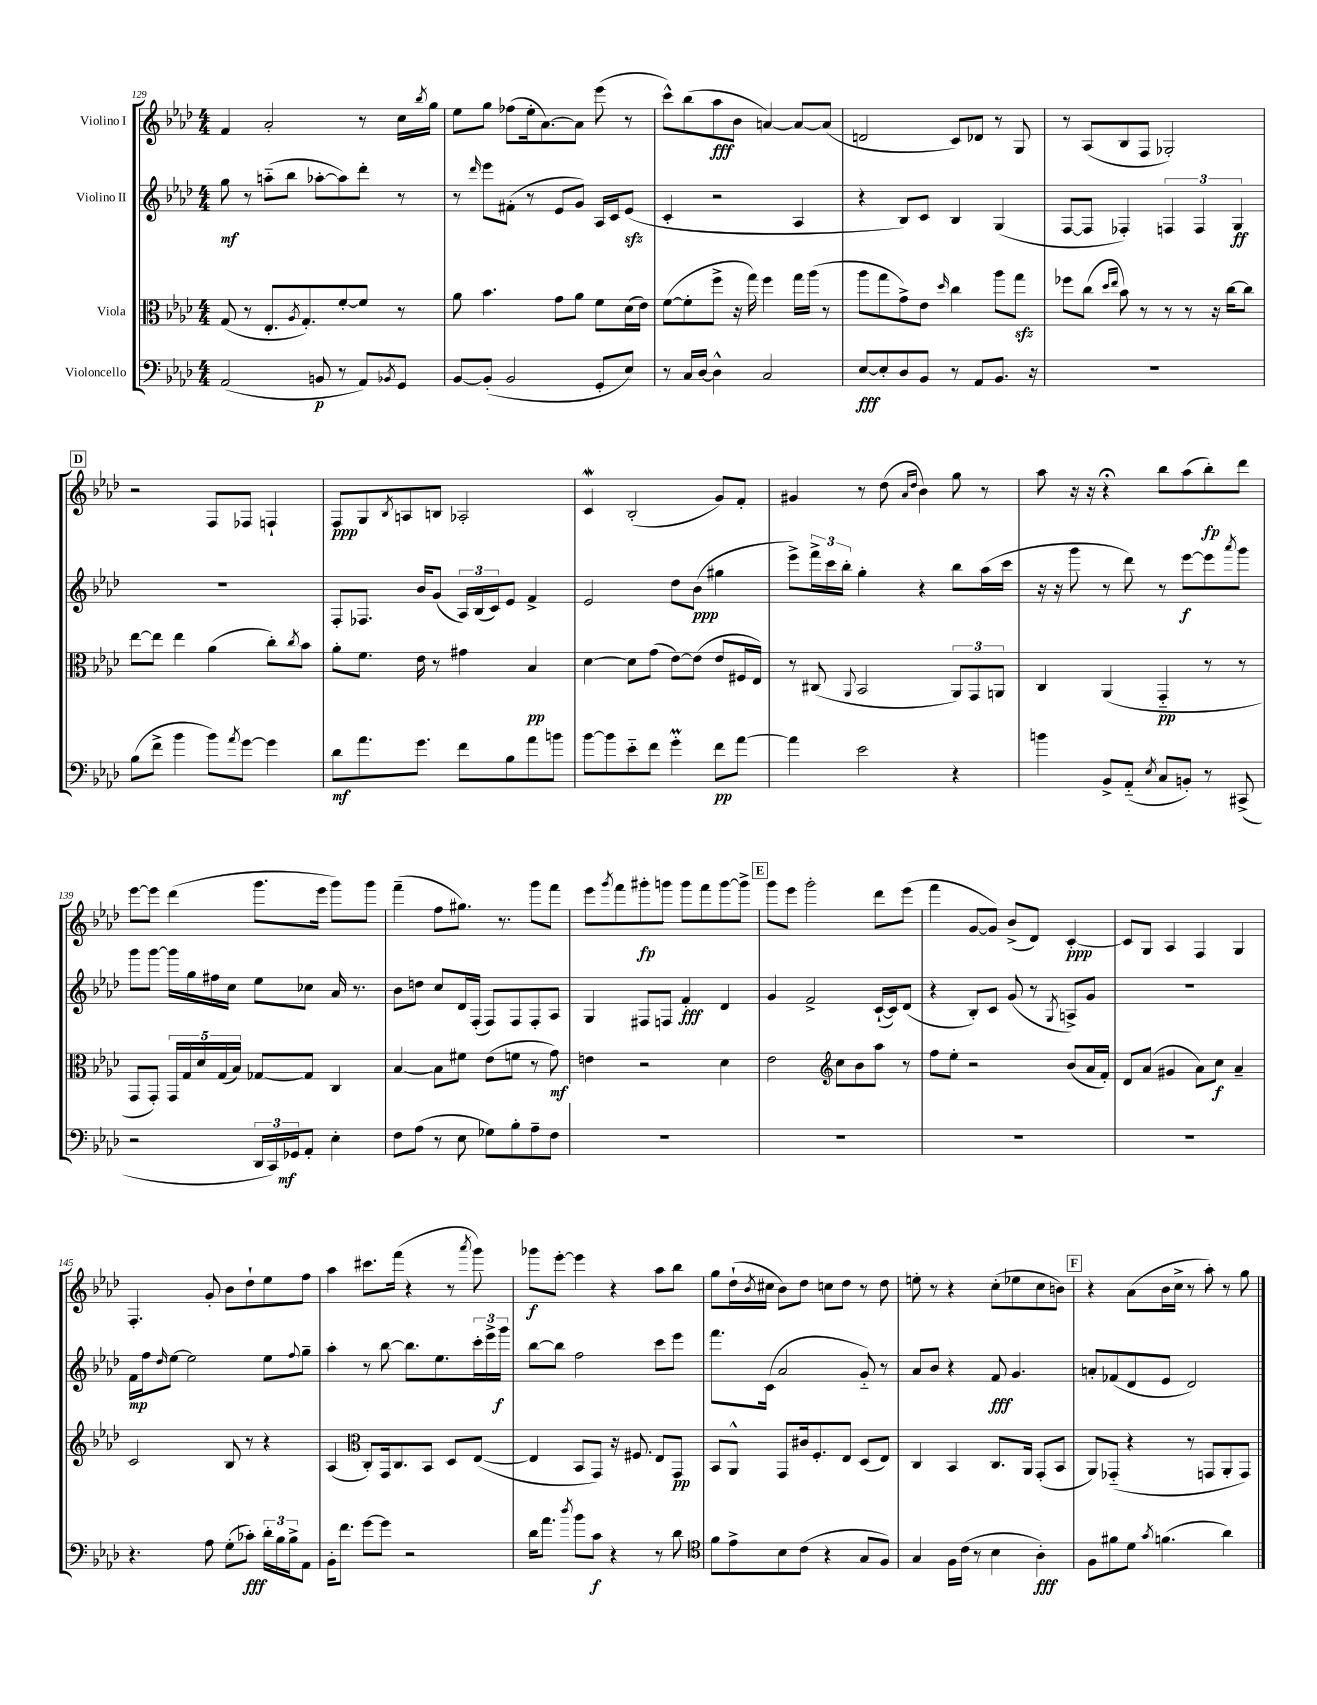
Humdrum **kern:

**kern	**dynam	**kern	**dynam	**kern	**dynam	**kern	**dynam
*part4	*part4	*part3	*part3	*part2	*part2	*part1	*part1
*staff4	*staff4	*staff3	*staff3	*staff2	*staff2	*staff1	*staff1
*I"Violoncello	*	*I"Viola	*	*I"Violino II	*	*I"Violino I	*
*clefF4	*	*clefC3	*	*clefG2	*	*clefG2	*
*k[b-e-a-d-]	*	*k[b-e-a-d-]	*	*k[b-e-a-d-]	*	*k[b-e-a-d-]	*
*M4/4	*	*M4/4	*	*M4/4	*	*M4/4	*
=129	=129	=129	=129	=129	=129	=129	=129
(2AA-/	.	(8G/	.	8gg\	mf	4f/	.
.	.	8r	.	8r	.	.	.
.	.	8.E-'/L	.	(8aan\L	.	2a-'/	.
.	.	.	.	8bb-\J	.	.	.
.	.	8qA-/	.	.	.	.	.
.	.	8.G'/)	.	.	.	.	.
8BBn/	p	.	.	[8aa-X'\L	.	.	.
8r	.	[8f'/	.	8aa-\])	.	.	.
8AA-/L)	.	8f/J]	.	8ddd-'\J	.	8r	.
8qBB-X/	.	.	.	.	.	.	.
8GG/J	.	8r	.	8r	.	16cc\LL	.
.	.	.	.	.	.	8qbb-/	.
.	.	.	.	.	.	16gg\JJ	.
=130	=130	=130	=130	=130	=130	=130	=130
[8BB-/L	.	8a-\	.	8r	.	8ee-\L	.
.	.	.	.	16qqddd-/	.	.	.
(8BB-'/J]	.	4.b-\	.	8eee-\L	.	8gg\J	.
2BB-/	.	.	.	(8f#X'\J	.	(8ff-X\L	.
.	.	.	.	8r	.	16ee-'\k	.
.	.	.	.	.	.	[8.a-\)	.
.	.	8g\L	.	8e-/L	.	.	.
.	.	8a-\J	.	8g/J)	.	8a-\J]	.
8GG'/L	.	8f\L	.	16A-/LL	.	(8eee-\	.
.	.	.	.	16c/J	.	.	.
8E-/J)	.	(16d-\L	.	(8e-zz/J	.	8r	.
.	.	16e-\JJ)	.	.	.	.	.
=131	=131	=131	=131	=131	=131	=131	=131
8r	.	([8f\L	.	4c'/	.	8ccc^^\L)	.
16C/LL	.	8f'\]	.	.	.	(8bb-\	.
[16D-/JJ	.	.	.	.	.	.	.
4D-^^\]	.	8ff^\J	.	2r	.	8aa-\	fff
.	.	16r	.	.	.	8b-\J	.
.	.	16gg\)	.	.	.	.	.
2C/	.	4ff\	.	.	.	[4an/)	.
.	.	16gg\LL	.	4A-/	.	8a/L_	.
.	.	(16aa-\JJ	.	.	.	.	.
.	.	8r	.	.	.	(8a/J]	.
=132	=132	=132	=132	=132	=132	=132	=132
[8E-/L	fff	8aa-\L	.	4r	.	2dn/	.
8E-'/]	.	8gg\	.	.	.	.	.
8D-/	.	8g^\)	.	8B-/L)	.	.	.
8BB-/J	.	8e-\J	.	8c/J	.	.	.
.	.	16qqdd-/	.	.	.	.	.
8r	.	4cc\	.	4B-/	.	8c/L)	.
8AA-/L	.	.	.	.	.	8d-X/J	.
8.BB-/J	.	8aa-\L	.	(4G/	.	8r	.
.	.	8ggzz\J	.	.	.	8G/	.
16r	.	.	.	.	.	.	.
=133	=133	=133	=133	=133	=133	=133	=133
1r	.	8ff-X\L	.	[8F/L	.	8r	.
.	.	(8cc\J	.	8F/J]	.	(8A-/L	.
.	.	16qqdd-/LL	.	.	.	.	.
.	.	16qqee-/JJ	.	.	.	.	.
.	.	8b-\)	.	4F-X'/)	.	8B-/	.
.	.	8r	.	.	.	8F/J	.
.	.	8r	.	6Fn/	.	2G-X'/)	.
.	.	8r	.	.	.	.	.
.	.	.	.	6F/	.	.	.
.	.	16r	.	.	.	.	.
.	.	[16cc\KL	.	.	.	.	.
.	.	.	.	6G/	ff	.	.
.	.	8cc\J]	.	.	.	.	.
!!LO:LB:g=z
!!LO:REH:place=s1:t=D
=134	=134	=134	=134	=134	=134	=134	=134
(8B-\L	.	[8ee-\L	.	1r	.	2r	.
8f^\J	.	8ee-\J]	.	.	.	.	.
4b-\	.	4ee-\	.	.	.	.	.
8b-\L)	.	(4a-\	.	.	.	8F/L	.
8qa-/	.	.	.	.	.	.	.
[8g\J	.	.	.	.	.	8F-X/J	.
4g\]	.	8cc'\L)	.	.	.	4Fn`/	.
.	.	8qcc/	.	.	.	.	.
.	.	8b-\J	.	.	.	.	.
=135	=135	=135	=135	=135	=135	=135	=135
8d-\L	mf	8a-'\L	.	8F'/L	.	8F/L	ppp
8.a-\	.	8.f\J	.	8.F-X/J	.	8G/	.
.	.	.	.	.	.	8qB-/	.
.	.	.	.	.	.	8An/	.
8.g\J	.	16e-\	.	16b-/KL	.	.	.
.	.	8r	.	(8g/J	.	8Bn/J	.
8f\L	.	4g#X\	.	24A-/LL)	.	2A-X'/	.
.	.	.	.	(24B-/	.	.	.
.	.	.	.	24c/J)	.	.	.
8B-\	.	.	.	8e-/J	.	.	.
8a-\	.	4B-/	pp	4f^/	.	.	.
8bn\J	.	.	.	.	.	.	.
=136	=136	=136	=136	=136	=136	=136	=136
[8b-\L	.	[4d-\	.	2e-/	.	4cW/	.
8b-\]	.	.	.	.	.	.	.
8e-\	.	8d-\L]	.	.	.	(2B-'/	.
8f\J	.	(8g\J	.	.	.	.	.
4gm'\	.	[8e-\L)	.	8dd-\L	.	.	.
.	.	(8e-\J]	.	(8b-\J	ppp	.	.
8f\L	pp	8e-/L	.	4gg#X\	.	8g/L)	.
[8a-\J	.	16F#X/L	.	.	.	8f'/J	.
.	.	16E-/JJ)	.	.	.	.	.
=137	=137	=137	=137	=137	=137	=137	=137
4a-\]	.	8r	.	8eee-^\L)	.	4g#X/	.
.	.	(8C#X/	.	24fff^\L	.	.	.
.	.	.	.	24ccc\	.	.	.
.	.	.	.	24bb-'\JJ	.	.	.
.	.	8qqAA-/	.	.	.	.	.
2e-\	.	2BB-/	.	4gg'\	.	8r	.
.	.	.	.	.	.	(8dd-\	.
.	.	.	.	.	.	16qqa-/LL	.
.	.	.	.	.	.	16qqdd-/JJ	.
.	.	.	.	4r	.	4b-\)	.
4r	.	12AA-/L)	.	8bb-\L	.	8gg\	.
.	.	12GG/	.	.	.	.	.
.	.	.	.	(16aa-\L	.	8r	.
.	.	12AAn/J	.	.	.	.	.
.	.	.	.	16ccc\JJ	.	.	.
=138	=138	=138	=138	=138	=138	=138	=138
4bn\	.	4C/	.	16r	.	8aa-\	.
.	.	.	.	16r	.	.	.
.	.	.	.	8ggg\	.	16r	.
.	.	.	.	.	.	16r	.
8BB-^/L	.	(4AA-/	.	8r	.	4r;<	.
(8AA-/J	.	.	.	8ddd-\)	.	.	.
8qE-/	.	.	.	.	.	.	.
8C/L	.	4GG/	pp	8r	.	8bb-\L	.
8BBn'/J)	.	.	.	[8eee-\L	f	(8aa-\	.
8r	.	8r	.	8eee-\]	.	8bb-'\)	fp
.	.	.	.	8qaaa-/	.	.	.
(8CC#X^/	.	8r	.	8ggg\J	.	8ddd-\J	.
!!LO:LB:g=z
=139	=139	=139	=139	=139	=139	=139	=139
2r	.	8GG/L	.	8ggg\L	.	[8eee-\L	.
.	.	8GG'/J)	.	[8ggg\J	.	8eee-\J]	.
.	.	20GG/LL	.	16ggg\LL]	.	(4ddd-\	.
.	.	20G/	.	.	.	.	.
.	.	.	.	16gg\	.	.	.
.	.	20d-/	.	.	.	.	.
.	.	.	.	16ff#X\	.	.	.
.	.	(20G/	.	.	.	.	.
.	.	.	.	16cc\JJ	.	.	.
.	.	20B-/JJ)	.	.	.	.	.
24DD-/LL	.	[8G-X/L	.	8ee-\L	.	8.ggg\L	.
24CC/)	.	.	.	.	.	.	.
24GG-X/J	mf	.	.	.	.	.	.
8AA-'/J	.	8G-/J]	.	8cc-X\J	.	.	.
.	.	.	.	.	.	16eee-\Jk	.
4E-'\	.	4C/	.	16a-/	.	8ggg\L)	.
.	.	.	.	8.r	.	.	.
.	.	.	.	.	.	8ggg\J	.
=140	=140	=140	=140	=140	=140	=140	=140
8F\L	.	[4B-/	.	8b-\L	.	(4fff~\	.
(8A-\J	.	.	.	8ddn\J	.	.	.
8r	.	8B-\L]	.	8cc/L	.	8ff\L	.
8E-\	.	8f#X\J	.	16d-/L	.	8.gg#X\J)	.
.	.	.	.	(16F'/JJ	.	.	.
8G-X\L)	.	(8e-\L	.	8F/L)	.	.	.
.	.	.	.	.	.	8.r	.
8B-'\	.	8fn\J	.	8F/	.	.	.
8A-~\	.	8r	.	8F'/	.	8ggg\L	.
8F\J	.	8g\)	mf	8A-/J	.	8fff\J	.
=141	=141	=141	=141	=141	=141	=141	=141
1r	.	4en\	.	4G/	.	8eee-\L	.
.	.	.	.	.	.	8qggg/	.
.	.	.	.	.	.	8fff\	.
.	.	2r	.	8F#X/L	.	8ggg#X'\	fp
.	.	.	.	8Fn/J	.	8gggn\J	.
.	.	.	.	4f'/	fff	8ggg\L	.
.	.	.	.	.	.	8fff\	.
.	.	4d-\	.	4d-/	.	[8ggg\	.
.	.	.	.	.	.	8ggg^\J]	.
!!LO:REH:place=s1:t=E
=142	=142	=142	=142	=142	=142	=142	=142
1r	.	2e-\	.	4g/	.	8ggg\L	.
.	.	.	.	.	.	8eee-\J	.
.	.	.	.	2f^/	.	2ggg'\	.
*	*	*clefG2	*	*	*	*	*
.	.	8cc\L	.	.	.	.	.
.	.	8b-\	.	.	.	.	.
.	.	8aa-\J	.	([16c`/LL	.	8ddd-\L	.
.	.	.	.	16c/J])	.	.	.
.	.	8r	.	(8d-/J	.	(8eee-\J	.
=143	=143	=143	=143	=143	=143	=143	=143
1r	.	8ff\L	.	4r	.	4fff\	.
.	.	8ee-'\J	.	.	.	.	.
.	.	2r	.	8B-'/L)	.	[8g/L	.
.	.	.	.	8c/J	.	8g/J])	.
.	.	.	.	(8g/	.	(8b-^/L	.
.	.	.	.	8r	.	8d-/J)	.
.	.	.	.	8qG/	.	.	.
.	.	(8b-/L	.	8An^/L)	.	[4c'/	ppp
.	.	16a-/L	.	8g/J	.	.	.
.	.	16f'/JJ)	.	.	.	.	.
=144	=144	=144	=144	=144	=144	=144	=144
1r	.	8d-/L	.	1r	.	8c/L]	.
.	.	(8a-/J	.	.	.	8G/J	.
.	.	4g#X/	.	.	.	4A-/	.
.	.	8a-\L)	.	.	.	4F/	.
.	.	8cc\J	f	.	.	.	.
.	.	4a-~/	.	.	.	4G/	.
!!LO:LB:g=z
=145	=145	=145	=145	=145	=145	=145	=145
4.r	.	2c/	.	16f\LL	mp	4.F'/	.
.	.	.	.	16ff\J	.	.	.
.	.	.	.	16qqdd-/	.	.	.
.	.	.	.	[8ee-\J	.	.	.
.	.	.	.	2ee-\]	.	.	.
8A-\	.	.	.	.	.	8g'/	.
(8G'\L	.	8B-/	.	.	.	8b-\L	.
8c-X'\J)	fff	8r	.	.	.	8dd-`\	.
24d-'\LL	.	4r	.	8ee-\L	.	8ee-\	.
24B-\	.	.	.	.	.	.	.
24B-^\J	.	.	.	.	.	.	.
.	.	.	.	8qqff/	.	.	.
8AA-\J	.	.	.	8gg~\J	.	8ff\J	.
=146	=146	=146	=146	=146	=146	=146	=146
16BB-'\KL	.	(4A-/	.	4aa-'\	.	4aa-\	.
8.f\J	.	.	.	.	.	.	.
*	*	*clefC3	*	*	*	*	*
[8g\L	.	8C'/L)	.	8r	.	8.ccc#X\L	.
8g\J]	.	16GG/k	.	[8bb-\	.	.	.
.	.	8.C/	.	.	.	(16fff\Jk	.
2r	.	.	.	8.bb-\L]	.	4r	.
.	.	8BB-/J	.	.	.	.	.
.	.	.	.	8.ee-\	.	.	.
.	.	8D-/L	.	.	.	8r	.
.	.	.	.	.	.	8qaaa-/	.
.	.	([8E-/J	.	24ccc'\L	.	8ggg\)	.
.	.	.	.	24eee-^\	.	.	.
.	.	.	.	24ggg\JJ	f	.	.
=147	=147	=147	=147	=147	=147	=147	=147
16d-\KL	.	4E-/]	.	[8bb-\L	.	8ggg-X\L	f
8.a-\J	.	.	.	.	.	.	.
.	.	.	.	8bb-\J]	.	[8eee-'\J	.
8qdd-/	.	.	.	.	.	.	.
8b-\L	.	8BB-/L	.	2ff\	.	4eee-\]	.
8c\J	f	8GG/J)	.	.	.	.	.
4r	.	16r	.	.	.	4r	.
.	.	8.F#X/	.	.	.	.	.
8r	.	8E-/L	.	8ccc\L	.	8aa-\L	.
8d-\	.	8GG/J	pp	8eee-\J	.	8bb-\J	.
=148	=148	=148	=148	=148	=148	=148	=148
*clefC4	*	*	*	*	*	*	*
8f\L	.	8BB-/L	.	8.fff\L	.	8gg\L	.
8e-^\	.	8AA-^^/J	.	.	.	(16dd-`\L	.
.	.	.	.	.	.	8qb-/	.
.	.	.	.	(16c\Jk	.	16cc#X\JJ	.
8B-\	.	8GG/L	.	2a-/	.	8b-\L)	.
(8c\J	.	16c#X/k	.	.	.	8dd-\J	.
.	.	8.F'/	.	.	.	.	.
4r	.	.	.	.	.	8ccn\L	.
.	.	8E-/J	.	.	.	8dd-\J	.
8G/L	.	(8D-/L	.	8g/)	.	8r	.
8F/J)	.	8E-/J)	.	8r	.	8dd-\	.
=149	=149	=149	=149	=149	=149	=149	=149
4G/	.	4C/	.	8a-/L	.	8een'\	.
.	.	.	.	8b-/J	.	8r	.
16F\LL	.	4BB-/	.	4r	.	4r	.
(16c\JJ	.	.	.	.	.	.	.
8r	.	.	.	.	.	.	.
4B-\	.	8.C/L	.	8f/	fff	(8cc'\L	.
.	.	.	.	4.g/	.	8ee-X\	.
.	.	16AA-/Jk	.	.	.	.	.
4A-'\)	fff	(8GG'/L	.	.	.	8cc\	.
.	.	8BB-/J	.	.	.	8bn\J)	.
!!LO:REH:place=s1:t=F
=150	=150	=150	=150	=150	=150	=150	=150
8F\L	.	8AA-/L)	.	8an'/L	.	4r	.
8f#X\	.	(8GG-X/J	.	(8f-X/	.	.	.
8d-\J	.	4r	.	8d-/	.	(8a-\L	.
8qg/	.	.	.	.	.	.	.
(4.fn\	.	.	.	8e-/J	.	16b-\L	.
.	.	.	.	.	.	16cc^\JJ	.
.	.	8r	.	2d-/)	.	8r	.
.	.	8GGn/L	.	.	.	8aa-'\)	.
4a-\)	.	8AA-'/	.	.	.	8r	.
.	.	8GG/J)	.	.	.	8gg\	.
==	==	==	==	==	==	==	==
*-	*-	*-	*-	*-	*-	*-	*-
